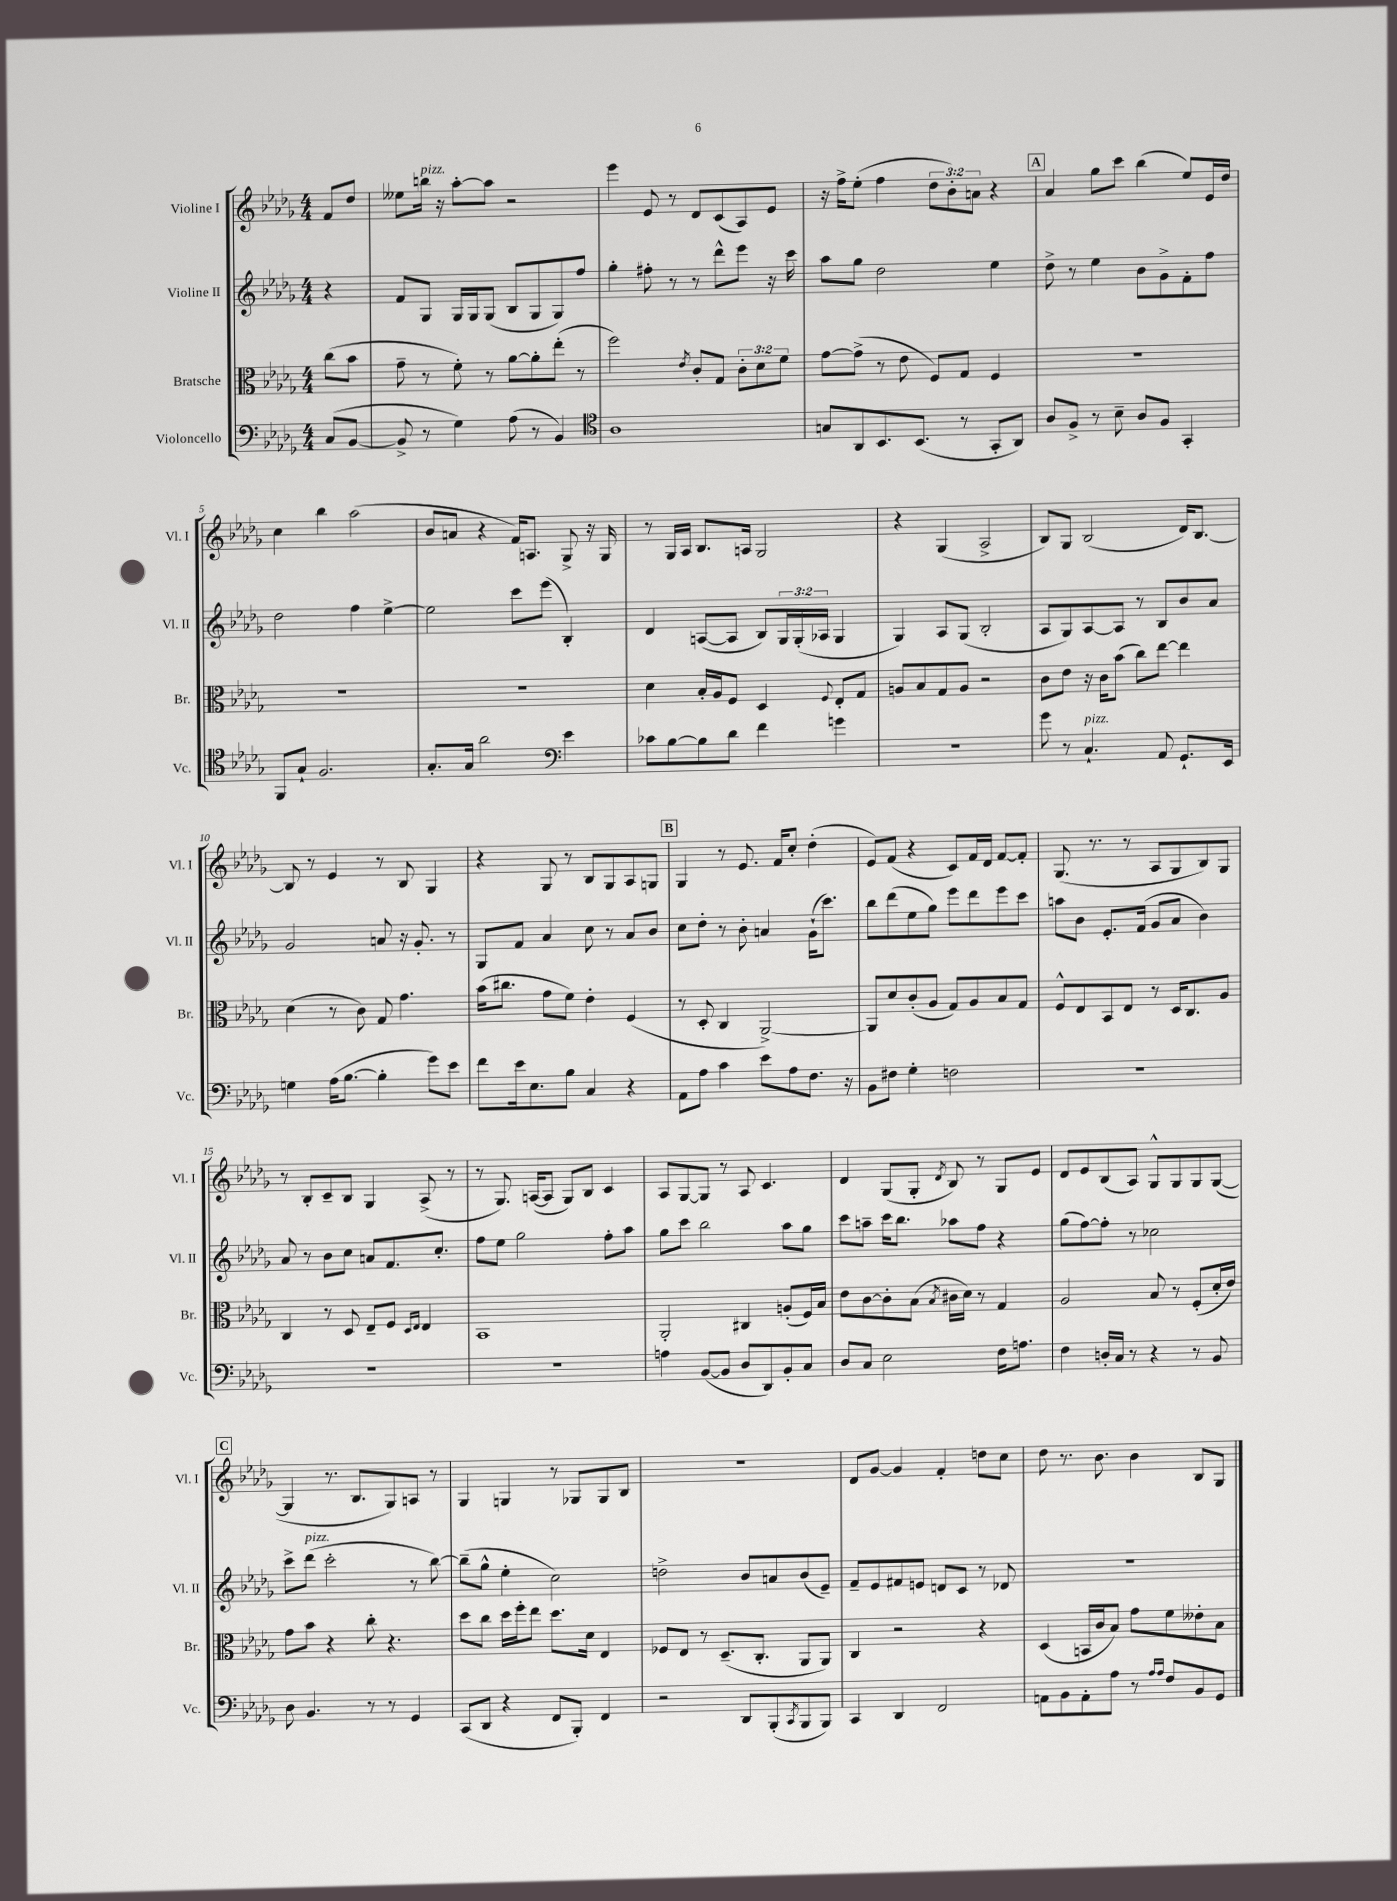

**kern	**kern	**kern	**kern
*staff4	*staff3	*staff2	*staff1
*clefF4	*clefC3	*clefG2	*clefG2
*k[b-e-a-d-g-]	*k[b-e-a-d-g-]	*k[b-e-a-d-g-]	*k[b-e-a-d-g-]
*M4/4	*M4/4	*M4/4	*M4/4
(8C	(8cc	4r	8f
[8BB-	8b-	.	8dd-
=	=	=	=
8BB-^]	8g-~	8f	8ee--
8r	8r	8G-	16bb
.	.	.	16r
4G-)	8f')	16G-	[8aa-'
.	.	16G-	.
.	8r	(8G-	8aa-]
(8A-	[8a-	8B-	2r
8r	8a-']	8G-	.
4BB-)	(8ee-'	8G-)	.
.	8r	8ff	.
=	=	=	=
*clefC4	*	*	*
1A-	2ff)	4gg-'	4eee-
.	.	8ff#'	8e-
.	.	8r	8r
.	8qe-	.	.
.	8c'	8r	8d-
.	8G-	8ddd-^^	(8c
.	12c'	8eee-	8A-)
.	12d-	.	.
.	.	16r	8e-
.	12f	.	.
.	.	16ccc	.
=	=	=	=
8G	[8g-	8aa-	16r
.	.	.	16ff^
8AA-	(8g-^]	8gg-	(8ee-'
8.BB-	8r	2dd-	4ff
.	8e-	.	.
(8.BB-	.	.	.
.	8F)	.	12dd-
.	.	.	12b-')
8r	8G-	.	.
.	.	.	12a
8GG-'	4F	4ee-	4r
8AA-)	.	.	.
=	=	=	=
8A-	1r	8dd-^	4a-
8F^	.	8r	.
8r	.	4ee-	8gg-
8B-~	.	.	8ccc
8A-	.	8b-	(4bb-
8F	.	8g-^	.
4GG-'	.	8f'	8ee-)
.	.	8ff	16e-
.	.	.	16dd-
=	=	=	=
8FF	1r	2dd-	4cc
8G-`	.	.	.
2.F	.	.	4bb-
.	.	4ff	(2aa-
.	.	[4ee-^	.
=	=	=	=
8.G-'	1r	2ee-]	8b-
.	.	.	8a
16G-	.	.	.
2a-	.	.	4r
.	.	8ccc	16f)
.	.	.	8.A
.	.	(8eee-	.
*clefF4	*	*	*
4e-	.	4B-')	8G-^
.	.	.	16r
.	.	.	16G-
=	=	=	=
8c-	4d-	4d-	8r
[8B-	.	.	16G-
.	.	.	16A-
8B-]	16B-'	([8A	8.B-
.	16A-	.	.
8d-	8F	8A]	.
.	.	.	16A
4f	4D-	8B-)	2G-
.	.	24G-	.
.	.	(24G-'	.
.	.	24A-	.
.	8qqF	.	.
4g	8E-'	4G-	.
.	8G-	.	.
=	=	=	=
1r	8A	4G-)	4r
.	8B-	.	.
.	8G-	8A-	(4G-
.	8A	(8G-	.
.	2r	2B-'	2A-^
=	=	=	=
8g-	8c	8A-	8B-)
8r	8e-	8G-)	8G-
4.C`	16r	[8A-	(2B-
.	16c	.	.
.	(8b-	8A-]	.
.	8cc)	8r	.
8AA-	[8ee-	8B-	.
8.GG-`	4ee-]	8b-	16d-)
.	.	.	[8.B-
.	.	8a-	.
16EE-	.	.	.
=	=	=	=
4G	(4d-	2g-	8B-]
.	.	.	8r
(16A-	8r	.	4e-
[8.B-	.	.	.
.	8c)	.	.
4B-']	8G-	8a	8r
.	4.g-	16r	8B-
.	.	8.g-'	.
8g-)	.	.	4G-
8e-	.	8r	.
=	=	=	=
8f	(16b-	8G-	4r
.	8.cc#	.	.
16e-	.	8f	.
8.E-	.	.	.
.	8g-	4a-	8G-
8B-	8f)	.	8r
4C	4e-'	8cc	8B-
.	.	8r	8G-
4r	(4F	8a-	8A-
.	.	8b-	8G
=	=	=	=
8AA-	8r	8cc	4G-
8A-	8D-'	8dd-'	.
4c	4C	8r	8r
.	.	8b-'	8.e-
8e-	[2AA-^)	4a	.
.	.	.	16f
8A-	.	.	8cc'
8.F	.	(16g-`	(4dd-'
.	.	8.ccc)	.
16r	.	.	.
=	=	=	=
8BB-	8AA-]	8bb-	8e-)
8F#	8d-	(8ddd-	(8f
4G-'	(8c'	8ee-	4r
.	8A-	8gg-)	.
2F	8G-)	8eee-	8c)
.	8A-	8ddd-	16f
.	.	.	16d-
.	8B-	8eee-	[8f
.	8G-	8ccc	8f']
=	=	=	=
1r	8F^^	8aa	(8.G-
.	8E-	8b-	.
.	.	.	8.r
.	8BB-	8.e-'	.
.	8E-	.	8r
.	.	(16f	.
.	8r	8g-	8A-
.	16D-	8a-	8G-
.	8.C	.	.
.	.	4b-)	8B-)
.	8A-	.	8G-
=	=	=	=
1r	4C	8a-	8r
.	.	8r	8B-'
.	8r	8b-	8c~
.	8D-	8cc	8B-
.	8E-~	8a	4G-
.	8F	8.f	.
.	16qqD-	.	.
.	16qqE-	.	.
.	4E-	.	(8A-^
.	.	8.cc'	.
.	.	.	8r
=	=	=	=
1r	1BB-	8ff	8r
.	.	8ee-	8.G-)
.	.	2gg-	.
.	.	.	([16A
.	.	.	8A]
.	.	.	8G-)
.	.	.	8B-
.	.	8ff'	4c
.	.	8aa-	.
=	=	=	=
4A	2AA-'	8gg-	8A-
.	.	8ccc	[8G-
([8BB-	.	2bb-	8G-]
8BB-]	.	.	8r
8D-	4C#	.	8A-
8DD-)	.	.	4.c
8BB-'	(8A'	8aa-	.
8C	16F)	8gg-	.
.	16B-	.	.
=	=	=	=
8D-	8e-	8ccc	4d-
8C	[8c	8aa~	.
2E-	8c']	16ccc	(8G-
.	.	8.bb-	.
.	(8B-	.	8G-'
.	8qB-	.	8qd-
.	16c#	8aa-	8B-)
.	16d-)	.	.
.	8r	8ff	8r
16F	4G-	4r	8G-
8.A	.	.	.
.	.	.	8e-
=	=	=	=
4F	2A-	(8gg-	8d-
.	.	[8ff)	8e-
16D'	.	8ff']	(8B-
16C	.	.	.
8r	.	8r	8A-)
4r	8B-	2cc-	8G-^^
.	8r	.	8G-
8r	(8F'	.	8G-
8BB-	16d-'	.	([8G-
.	16e-)	.	.
=	=	=	=
8D-	8g-	8ccc^	4G-]
4.BB-	8b-	(8ddd-	.
.	4r	2ccc'	8.r
.	.	.	8.B-
8r	8cc'	.	.
8r	4.r	.	8G-)
4GG-	.	8r	8A
.	.	[8bb-)	8r
=	=	=	=
(8CC	8dd-	(8bb-~]	4G-
8DD-	8cc	8gg-^^	.
4r	16dd-	4ee-'	4G
.	16ff'	.	.
.	8ee-	.	.
8FF	8.dd-	2cc)	8r
8BBB-')	.	.	8G-
.	16d-	.	.
4FF	4E-	.	8G-
.	.	.	8B-
=	=	=	=
2r	8F-	2dd^	1r
.	8E-	.	.
.	8r	.	.
.	(8.D-~	.	.
8DD-	.	8b-	.
.	8.C'	.	.
(8BBB-'	.	8a	.
8qCC	.	.	.
8BBB-	8AA-	(8b-	.
8BBB-)	8AA-)	8e-~)	.
=	=	=	=
4CC	4C	8f~	8d-
.	.	8e-	[8g-
4DD-	2r	8f#	4g-]
.	.	8e	.
2FF	.	8d	4f'
.	.	8c	.
.	4r	8r	8dd
.	.	8d-	8cc
=	=	=	=
8AA	(4D-	1r	8dd-
8BB-	.	.	8.r
8AA'	16BB	.	.
.	16c	.	8.b-
8A-	8B-)	.	.
8r	8g-	.	4b-
16qqA-	.	.	.
16qqA-	.	.	.
8F	8f	.	.
8BB-	8e--'	.	8B-
8GG-	8B-	.	8G-
==	==	==	==
*-	*-	*-	*-
